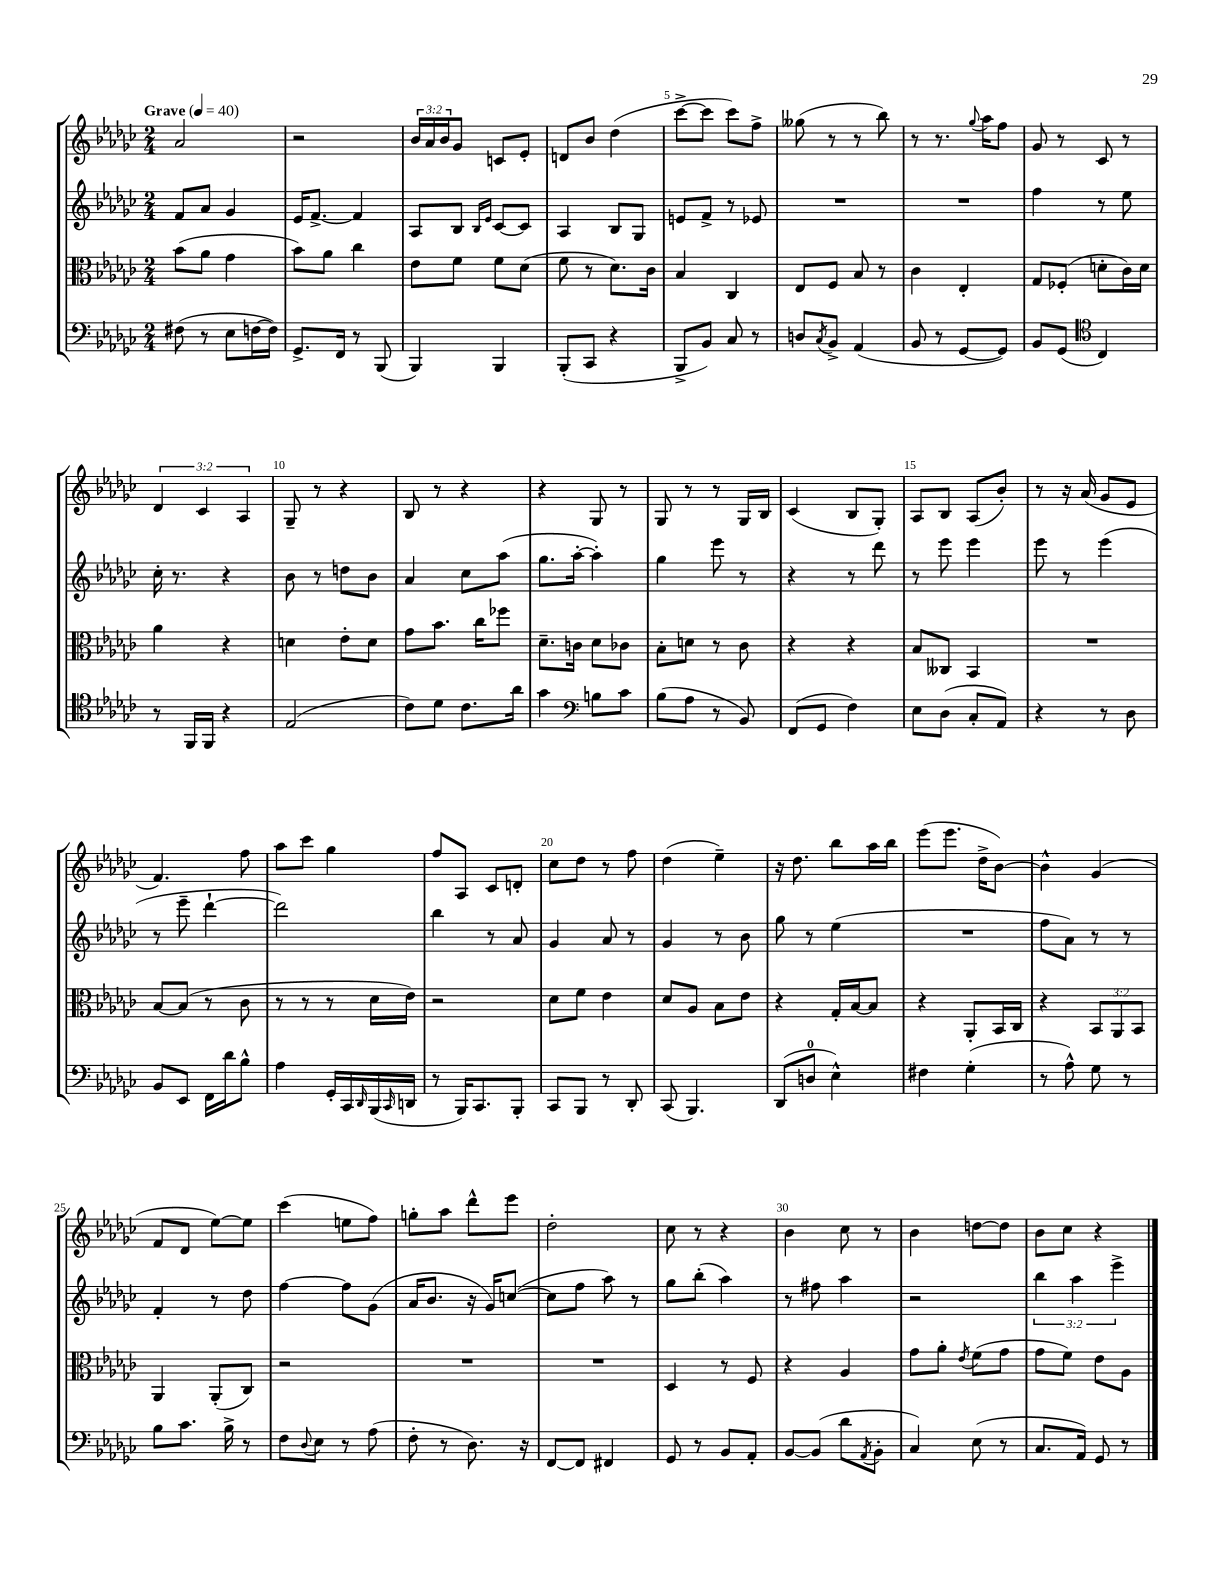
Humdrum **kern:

**kern	**kern	**kern	**kern
*part4	*part3	*part2	*part1
*staff4	*staff3	*staff2	*staff1
*clefF4	*clefC3	*clefG2	*clefG2
*k[b-e-a-d-g-c-]	*k[b-e-a-d-g-c-]	*k[b-e-a-d-g-c-]	*k[b-e-a-d-g-c-]
*M2/4	*M2/4	*M2/4	*M2/4
*MM40	*MM40	*MM40	*MM40
=1	=1	=1	=1
!	!	!	!LO:TX:a:B:t=Grave
(8F#X\	(8b-\L	8f/L	2a-/
8r	8a-\J	8a-/J	.
8E-\L	4g-\	4g-/	.
[16Fn\L	.	.	.
16F\JJ])	.	.	.
=2	=2	=2	=2
8.GG-^/L	8b-\L)	16e-/KL	2r
.	.	[8.f^/J	.
.	8a-\J	.	.
16FF/Jk	.	.	.
8r	4cc-\	4f/]	.
(8BBB-/	.	.	.
=3	=3	=3	=3
4BBB-/)	8e-\L	8A-/L	24b-/LL
.	.	.	24a-/
.	.	.	24b-/J
.	8f\J	8B-/J	8g-/J
.	.	16qqB-/LL	.
.	.	16qqe-/JJ	.
4BBB-/	8f\L	[8c-/L	8cn/L
.	(8d-\J	8c-/J]	8e-'/J
=4	=4	=4	=4
(8BBB-'/L	8f\	4A-/	8dn/L
8CC-/J	8r	.	8b-/J
4r	8.d-\L)	8B-/L	(4dd-\
.	.	8G-/J	.
.	16c-\Jk	.	.
=5	=5	=5	=5
8BBB-^/L	4B-/	8en/L	[8ccc-^\L
8BB-/J)	.	8f^/J	8ccc-\J]
8C-/	4C-/	8r	8ccc-\L)
8r	.	8e-X/	8ff^\J
=6	=6	=6	=6
8Dn/L	8E-/L	2r	(8gg--X\
8qC-/	.	.	.
8BB-^/J	8F/J	.	8r
(4AA-/	8B-/	.	8r
.	8r	.	8bb-\)
=7	=7	=7	=7
8BB-/	4c-\	2r	8r
8r	.	.	8.r
[8GG-/L	4E-'/	.	.
.	.	.	8qqgg-/
.	.	.	16aa-\KL
8GG-/J])	.	.	8ff\J
=8	=8	=8	=8
8BB-/L	8G-/L	4ff\	8g-/
(8GG-/J	(8F-X'/J	.	8r
*clefC4	*	*	*
4C-/)	8dn'\L	8r	8c-/
.	16c-\L)	8ee-\	8r
.	16d\JJ	.	.
!!LO:LB:g=z
=9	=9	=9	=9
8r	4a-\	16cc-'\	6d-/
.	.	8.r	.
16FF/LL	.	.	.
.	.	.	6c-/
16FF/JJ	.	.	.
4r	4r	4r	.
.	.	.	6A-/
=10	=10	=10	=10
(2E-/	4dn\	8b-\	8G-~/
.	.	8r	8r
.	8e-'\L	8ddn\L	4r
.	8d\J	8b-\J	.
=11	=11	=11	=11
8c-\L)	8g-\L	4a-/	8B-/
8d-\J	8.b-\J	.	8r
8.c-\L	.	8cc-\L	4r
.	16cc-\KL	.	.
.	8ff-X\J	(8aa-\J	.
16a-\Jk	.	.	.
=12	=12	=12	=12
4g-\	8.d-~\L	8.gg-\L	4r
.	16cn\Jk	[16aa-'\Jk	.
*clefF4	*	*	*
8Bn\L	8d-\L	4aa-'\])	8G-/
8c-\J	8c-X\J	.	8r
=13	=13	=13	=13
(8B-\L	8B-'\L	4gg-\	8G-/
8A-\J	8dn\J	.	8r
8r	8r	8eee-\	8r
8BB-/)	8c-\	8r	16G-/LL
.	.	.	16B-/JJ
=14	=14	=14	=14
(8FF/L	4r	4r	(4c-/
8GG-/J	.	.	.
4F\)	4r	8r	8B-/L
.	.	8ddd-\	8G-'/J)
=15	=15	=15	=15
8E-\L	8B-/L	8r	8A-/L
(8D-\J	8C--X/J	8eee-\	8B-/J
8C-'/L	4BB-/	4eee-\	(8A-/L
8AA-/J)	.	.	8b-'/J)
=16	=16	=16	=16
4r	2r	8eee-\	8r
.	.	8r	16r
.	.	.	(16a-/
8r	.	(4eee-\	8g-/L
8D-\	.	.	8e-/J
!!LO:LB:g=z
=17	=17	=17	=17
8BB-/L	[8B-/L	8r	4.f/)
8EE-/J	(8B-/J]	8eee-~\	.
16FF\LL	8r	[4ddd-`\	.
16d-\J	.	.	.
8B-^^\J	8c-\	.	8ff\
=18	=18	=18	=18
4A-\	8r	2ddd-\])	8aa-\L
.	8r	.	8ccc-\J
16GG-'/LL	8r	.	4gg-\
16CC-/	.	.	.
16qqDD-/	.	.	.
(16BBB-/	16d-\LL	.	.
16qqCC-/	.	.	.
16DDn/JJ	16e-\JJ)	.	.
=19	=19	=19	=19
8r	2r	4bb-\	8ff/L
16BBB-/KL)	.	.	8A-/J
8.CC-/	.	.	.
.	.	8r	8c-/L
8BBB-'/J	.	8a-/	8dn'/J
=20	=20	=20	=20
8CC-/L	8d-\L	4g-/	8cc-\L
8BBB-/J	8f\J	.	8dd-\J
8r	4e-\	8a-/	8r
8DD-'/	.	8r	8ff\
=21	=21	=21	=21
(8CC-/	8d-/L	4g-/	(4dd-\
4.BBB-/)	8A-/J	.	.
.	8B-\L	8r	4ee-~\)
.	8e-\J	8b-\	.
=22	=22	=22	=22
(8DD-/L	4r	8gg-\	16r
.	.	.	8.dd-\
8Dn/J	.	8r	.
4E-^^\)	16G-'/LL	(4ee-\	8bb-\L
.	[16B-/J	.	.
.	8B-/J]	.	16aa-\L
.	.	.	16bb-\JJ
=23	=23	=23	=23
4F#X\	4r	2r	(8eee-\L
.	.	.	8.eee-\J
(4G-'\	8AA-'/L	.	.
.	.	.	16dd-^\KL
.	16BB-/L	.	[8b-\J)
.	16C-/JJ	.	.
=24	=24	=24	=24
8r	4r	8ff\L	4b-^^\]
8A-^^\)	.	8a-\J)	.
8G-\	12BB-/L	8r	(4g-/
.	12AA-/	.	.
8r	.	8r	.
.	12BB-/J	.	.
!!LO:LB:g=z
=25	=25	=25	=25
8B-\L	4AA-/	4f'/	8f/L
8.c-\J	.	.	8d-/J
.	(8AA-'/L	8r	[8ee-\L)
16B-^\	.	.	.
8r	8C-/J)	8dd-\	8ee-\J]
=26	=26	=26	=26
8F\L	2r	[4ff\	(4ccc-\
8qqD-/	.	.	.
8E-\J	.	.	.
8r	.	8ff\L]	8een\L
(8A-\	.	(8g-\J	8ff\J)
=27	=27	=27	=27
8F'\	2r	16a-/KL	8ggn'\L
.	.	8.b-/J	.
8r	.	.	8aa-\J
8.D-\)	.	16r	8ddd-^^\L
.	.	16g-/KL)	.
.	.	([8ccn/J	8eee-\J
16r	.	.	.
=28	=28	=28	=28
[8FF/L	2r	8cc\L]	2dd-'\
8FF/J]	.	8ff\J	.
4FF#X/	.	8aa-\)	.
.	.	8r	.
=29	=29	=29	=29
8GG-/	4D-/	8gg-\L	8cc-\
8r	.	(8bb-'\J	8r
8BB-/L	8r	4aa-\)	4r
8AA-'/J	8F/	.	.
=30	=30	=30	=30
[8BB-/L	4r	8r	4b-\
(8BB-/J]	.	8ff#X\	.
8d-\L	4A-/	4aa-\	8cc-\
8qAA-/	.	.	.
8BB-'\J	.	.	8r
=31	=31	=31	=31
4C-/)	8g-\L	2r	4b-\
.	8a-'\J	.	.
.	8qe-/	.	.
(8E-\	(8f\L	.	[8ddn\L
8r	8g-\J	.	8dd\J]
=32	=32	=32	=32
8.C-/L	8g-\L	6bb-\	8b-\L
.	8f\J)	.	8cc-\J
.	.	6aa-\	.
16AA-/Jk)	.	.	.
8GG-/	8e-\L	.	4r
.	.	6eee-^\	.
8r	8A-\J	.	.
==	==	==	==
*-	*-	*-	*-
